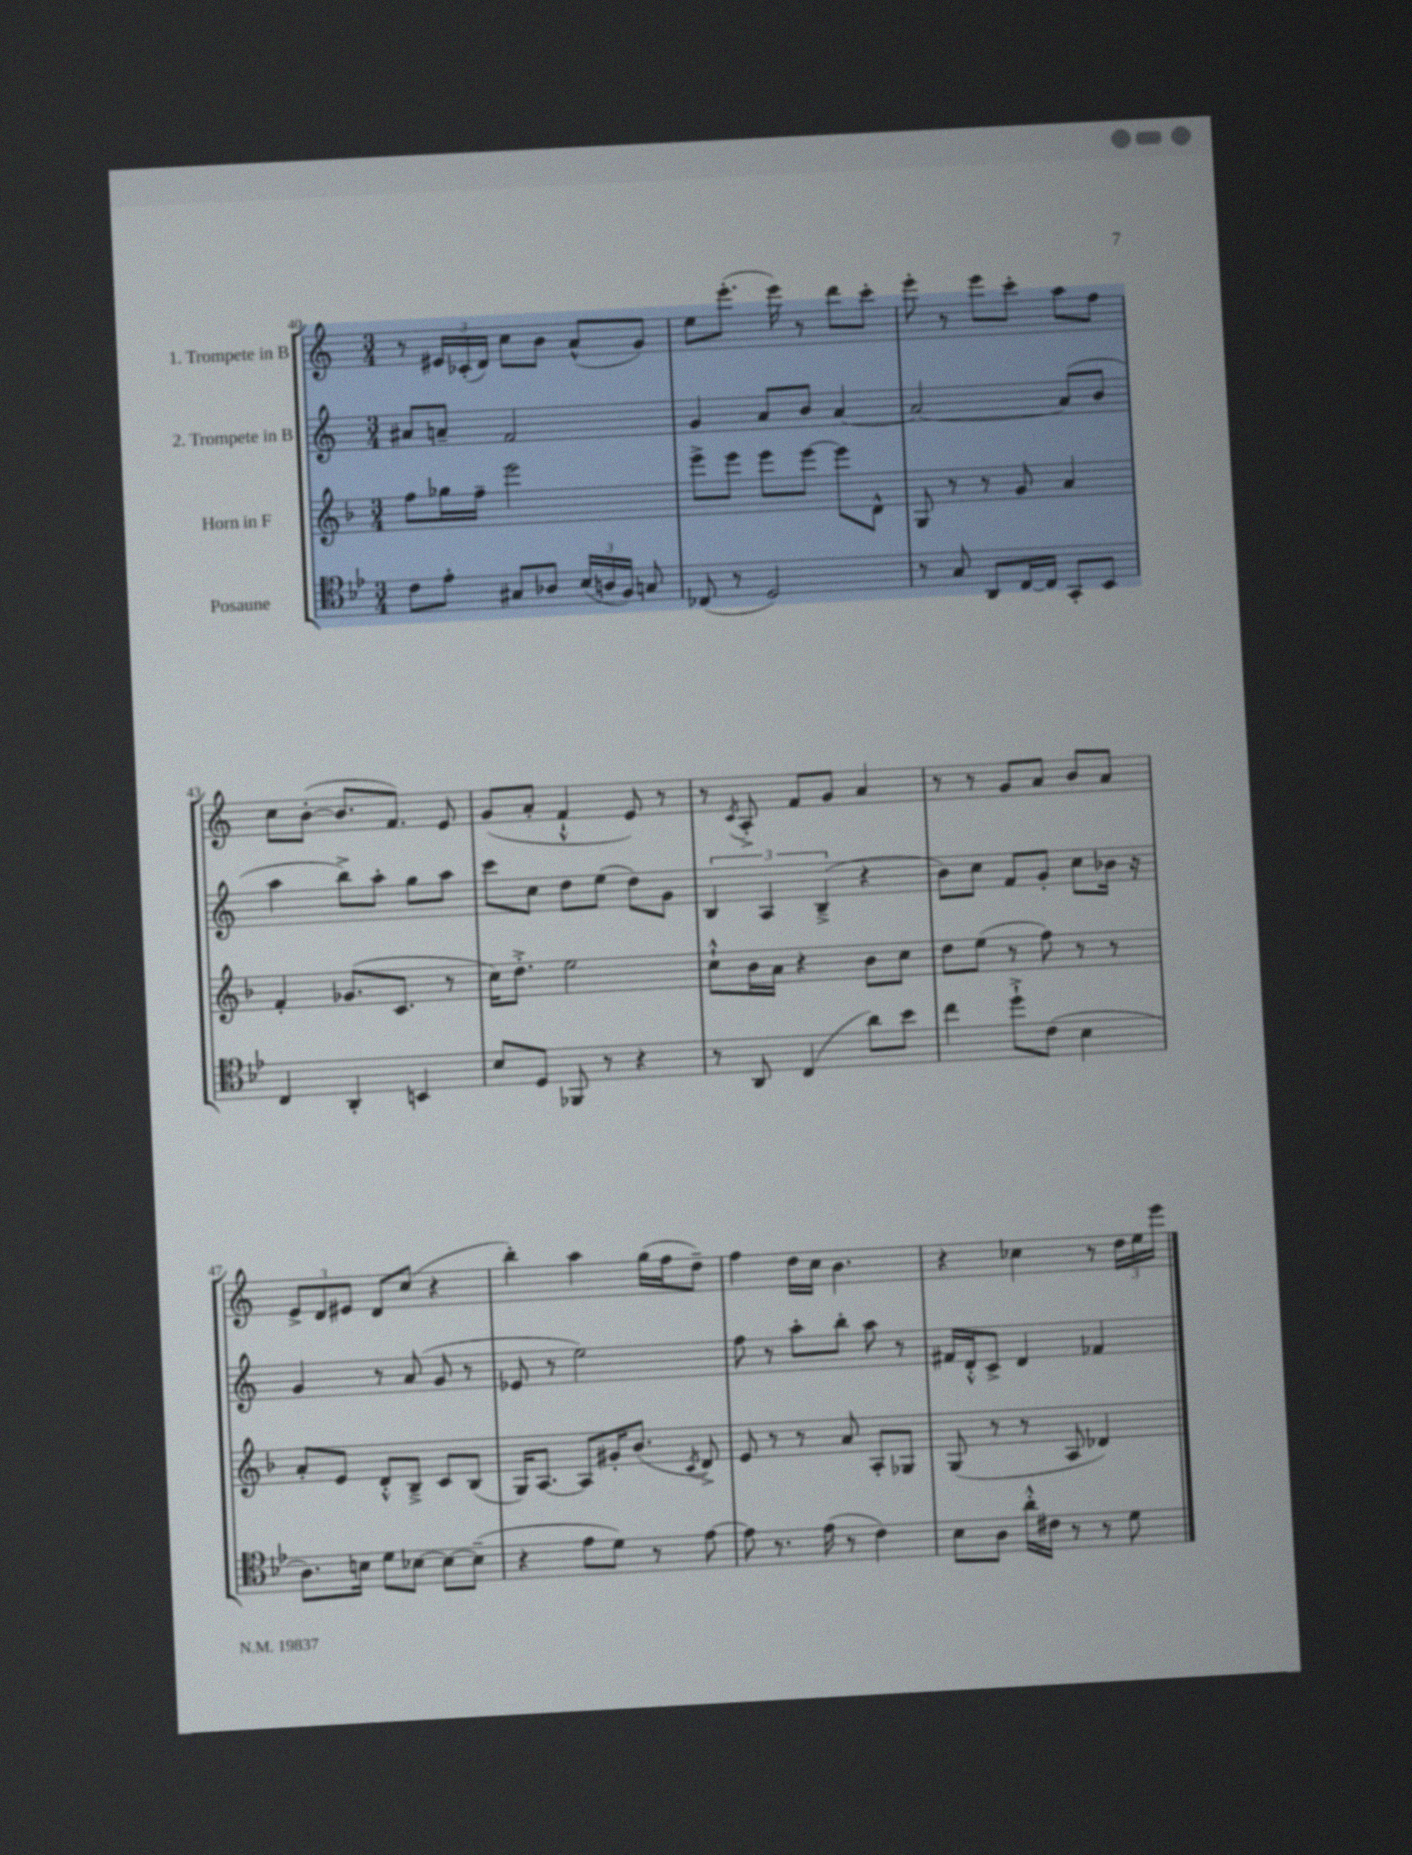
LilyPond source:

<<
\new StaffGroup <<
\new Staff = "s0" \with { instrumentName = "1. Trompete in B" } {
    \clef treble \key c \major \numericTimeSignature \time 3/4
    \autoBeamOff r8 \tuplet 3/2 { eis'16[ ces'16-.( d'16]) } c''8[ b'8] a'8[-^( g'8]) |
    e''8[ e'''8.]-.( e'''16) r8 d'''8[ c'''8]-. |
    e'''8-. r8 e'''8[ c'''8]-. a''8[ f''8] |
    c''8[ b'8]~-.( b'8.[ f'8.]) e'8 |
    g'8[( a'8]-. f'4-!-^ e'8) r8 |
    r8 \acciaccatura { c'8 } a8-.-> f'8[ g'8] a'4 |
    r8 r8 g'8[ a'8] b'8[ a'8] |
    \tuplet 3/2 { e'8[-> d'8 eis'8] } d'8[ c''8]( r4 |
    b''4-.) a''4 g''16[( f''16 d''8]--) |
    f''4 d''16[ c''16] b'4. |
    r4 ces''4 r8 \tuplet 3/2 { d''16[ e''16 e'''16] } \bar "|." |
}
\new Staff = "s1" \with { instrumentName = "2. Trompete in B" } {
    \clef treble \key c \major \numericTimeSignature \time 3/4
    \autoBeamOff ais'8[ a'8]-- f'2 |
    g'4 a'8[ b'8] a'4~ |
    a'2~ a'8[( b'8] |
    a''4 b''8[->) a''8]-. g''8[ a''8] |
    c'''8[ c''8] d''8[ e''8]( d''8[) g'8] |
    \tuplet 3/2 { b4 a4 b4--->( } r4 |
    b'8[) c''8] f'8[ g'8]-. c''8[ bes'16] r16 |
    g'4 r8 a'8( g'8 r8 |
    ees'8 r8 e''2) |
    f''8 r8 a''8[-. b''8]-. a''8 r8 |
    fis'16[ d'16-.-^ c'8]-> d'4 fes'4 \bar "|." |
}
\new Staff = "s2" \with { instrumentName = "Horn in F" } {
    \clef treble \key f \major \numericTimeSignature \time 3/4
    \autoBeamOff f''8[ ges''16 f''16]-- e'''2 |
    e'''8[-> e'''8] e'''8[ e'''8]~ e'''8[ d'8]-^ |
    g8 r8 r8 g'8 a'4 |
    f'4-. ges'8.[( c'8.] r8 |
    c''16[) d''8.]-.-> e''2 |
    c''8[-!-^ bes'16 a'16] r4 bes'8[ c''8] |
    d''8[ e''8]( r8 f''8) r8 r8 |
    a'8[-. e'8] d'8[-.-^ bes8]---> c'8[ bes8]( |
    g16[) a8.]~ a8[ gis'16-. bes'8.]( \acciaccatura { c'8 } d'8->) |
    e'8 r8 r8 a'8 a8[-. ges8] |
    g8( r8 r8 a8 des'4) \bar "|." |
}
\new Staff = "s3" \with { instrumentName = "Posaune" } {
    \clef tenor \key bes \major \numericTimeSignature \time 3/4
    \autoBeamOff c'8[ ees'8]-. gis8[ aes8] \tuplet 3/2 { bes16[( a16 f16]) } g8 |
    ces8( r8 d2) |
    r8 g8 a,8[ c16~ c16] g,8[-. bes,8] |
    c4 a,4-. b,4 |
    bes8[ d8] fes,8 r8 r4 |
    r8 a,8 c4( a'8[) bes'8] |
    c''4 d''8[-!-> c'8]( bes4 |
    a8.[) b16] d'8[ bes8]~ bes8[~ bes8]--( |
    r4 ees'8[ d'8]) r8 ees'8~ |
    ees'8 r8. ees'16( r8 c'4) |
    bes8[ a8] a'16[-.-^ cis'16] r8 r8 d'8 \bar "|." |
}
>>
>>
\layout { \context { \Score currentBarNumber = #40 } }
